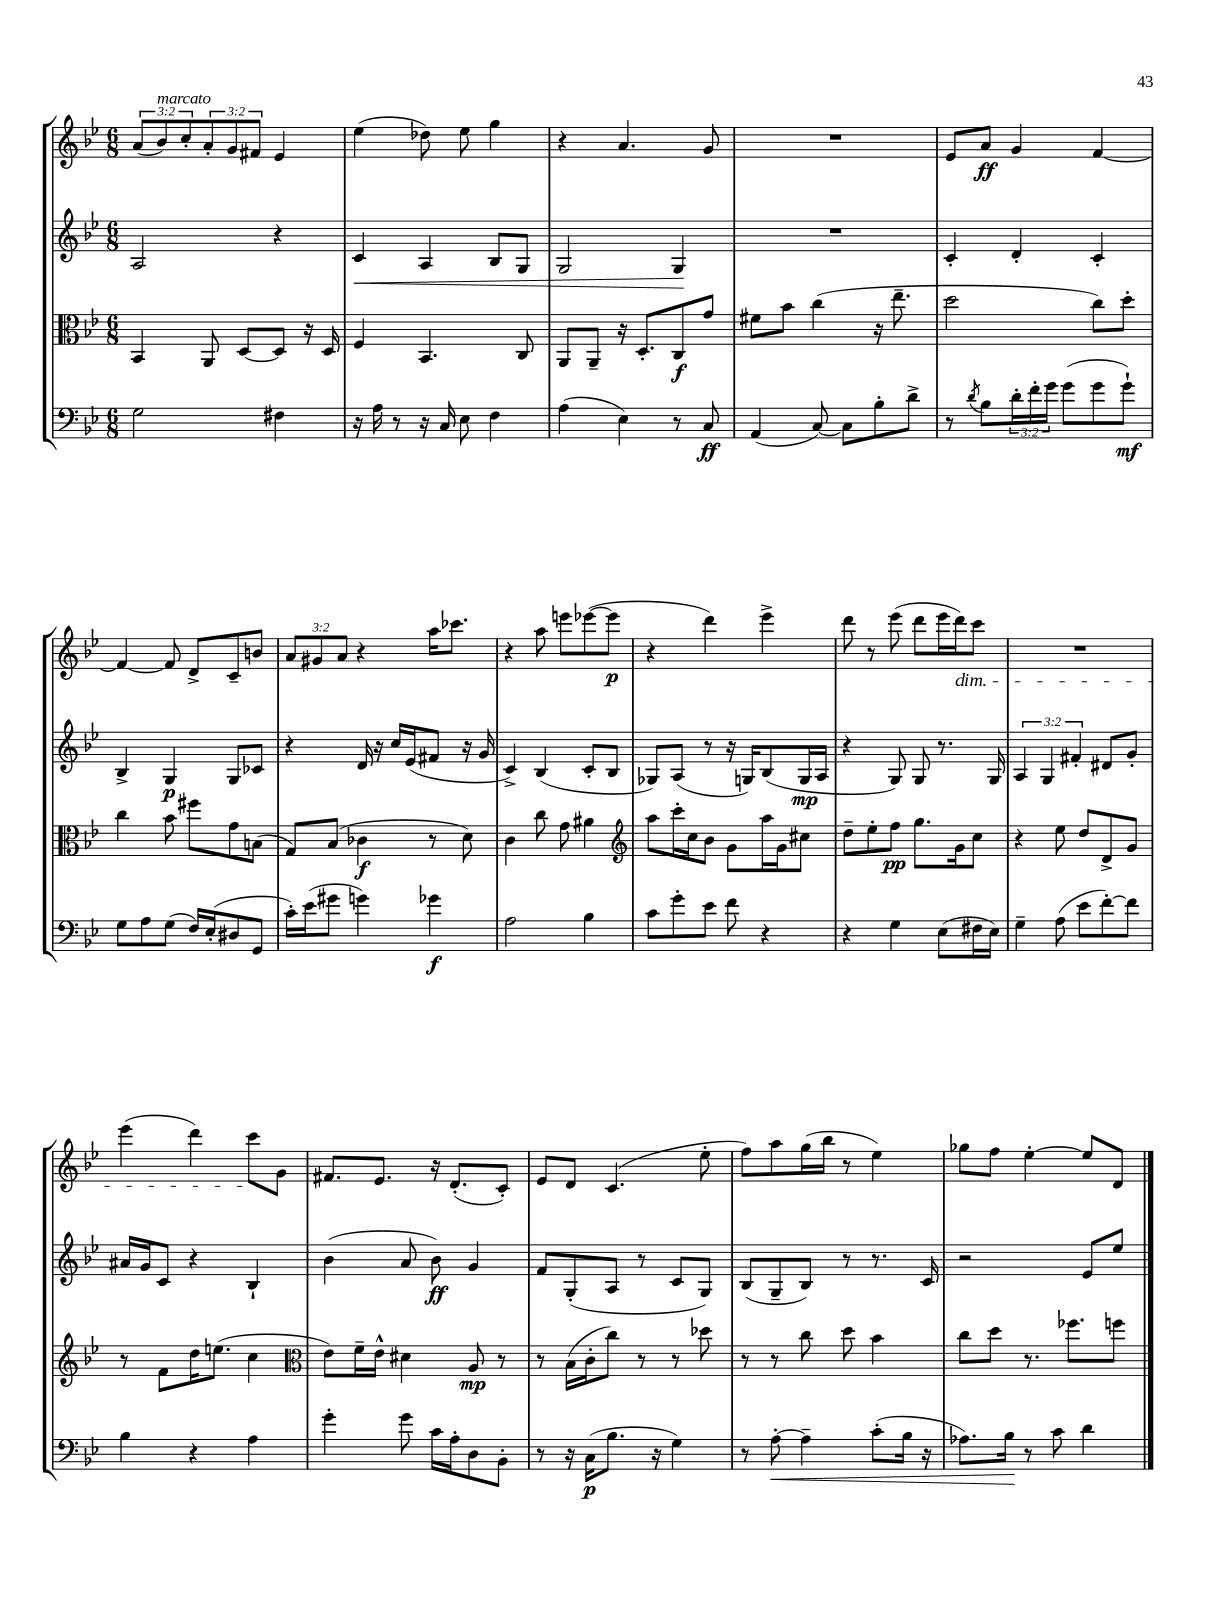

**kern	**dynam	**kern	**dynam	**kern	**dynam	**kern	**dynam
*part4	*part4	*part3	*part3	*part2	*part2	*part1	*part1
*staff4	*staff4	*staff3	*staff3	*staff2	*staff2	*staff1	*staff1
*clefF4	*	*clefC3	*	*clefG2	*	*clefG2	*
*k[b-e-]	*	*k[b-e-]	*	*k[b-e-]	*	*k[b-e-]	*
*M6/8	*	*M6/8	*	*M6/8	*	*M6/8	*
=122	=122	=122	=122	=122	=122	=122	=122
2G\	.	4BB-/	.	2A/	.	(12a/L	.
!	!	!	!	!	!	!LO:TX:a:i:t=marcato	!
.	.	.	.	.	.	12b-/)	.
.	.	.	.	.	.	12cc'/	.
.	.	8AA/	.	.	.	12a'/	.
.	.	.	.	.	.	12g/	.
.	.	[8D/L	.	.	.	.	.
.	.	.	.	.	.	12f#X/J	.
4F#X\	.	8D/J]	.	4r	.	4e-/	.
.	.	16r	.	.	.	.	.
.	.	16D/	.	.	.	.	.
=123	=123	=123	=123	=123	=123	=123	=123
!	!	!	!	!	!LO:HP:b	!	!
16r	.	4F/	.	4c/	<	(4ee-\	.
16A\	.	.	.	.	.	.	.
8r	.	.	.	.	.	.	.
16r	.	4.BB-/	.	4A/	.	8dd-X\)	.
16C/	.	.	.	.	.	.	.
8E-\	.	.	.	.	.	8ee-\	.
4F\	.	.	.	8B-/L	.	4gg\	.
.	.	8C/	.	8G/J	.	.	.
=124	=124	=124	=124	=124	=124	=124	=124
(4A\	.	8AA/L	.	2G/	.	4r	.
.	.	8AA~/J	.	.	.	.	.
4E-\)	.	16r	.	.	.	4.a/	.
.	.	8.D'/L	.	.	.	.	.
8r	.	8C/	f	4G/	.	.	.
8C/	ff	8g/J	.	.	.	8g/	.
.	.	.	.	.	[	.	.
=125	=125	=125	=125	=125	=125	=125	=125
(4AA/	.	8f#X\L	.	2.r	.	2.r	.
.	.	8b-\J	.	.	.	.	.
[8C/)	.	(4cc\	.	.	.	.	.
8C\L]	.	.	.	.	.	.	.
8B-'\	.	16r	.	.	.	.	.
.	.	8.ee-~\	.	.	.	.	.
8d^\J	.	.	.	.	.	.	.
=126	=126	=126	=126	=126	=126	=126	=126
8r	.	2dd\	.	4c'/	.	8e-/L	.
8qd/	.	.	.	.	.	.	.
8B-\L	.	.	.	.	.	8a/J	ff
24d'\L	.	.	.	4d'/	.	4g/	.
24f'\	.	.	.	.	.	.	.
24g\JJ	.	.	.	.	.	.	.
(8g\L	.	.	.	.	.	.	.
8g\	.	8cc\L)	.	4c'/	.	[4f/	.
8g`\J)	mf	8dd'\J	.	.	.	.	.
!!LO:LB:g=z
=127	=127	=127	=127	=127	=127	=127	=127
8G\L	.	4cc\	.	4B-^/	.	4f/_	.
8A\	.	.	.	.	.	.	.
(8G\J	.	8b-\	.	4G/	p	8f/]	.
16F/LL)	.	8ff#X\L	.	.	.	8d^/L	.
(16E-'/J	.	.	.	.	.	.	.
8D#X/	.	8g\	.	8G/L	.	8c~/	.
8GG/J	.	(8Bn\J	.	8c-X/J	.	8bn/J	.
=128	=128	=128	=128	=128	=128	=128	=128
16c'\LL)	.	8G/L)	.	4r	.	12a/L	.
(16e-\J	.	.	.	.	.	.	.
.	.	.	.	.	.	12g#X/	.
8g#X\J	.	(8B-/J	.	.	.	.	.
.	.	.	.	.	.	12a/J	.
4gn\)	.	4c-X\	f	16d/	.	4r	.
.	.	.	.	16r	.	.	.
.	.	.	.	16cc/LL	.	.	.
.	.	.	.	(16e-/J	.	.	.
4g-X\	f	8r	.	8f#X/J	.	16aa\KL	.
.	.	.	.	.	.	8.ccc-X\J	.
.	.	8d\)	.	16r	.	.	.
.	.	.	.	16g/	.	.	.
=129	=129	=129	=129	=129	=129	=129	=129
2A\	.	4c\	.	4c^/)	.	4r	.
.	.	8cc\	.	(4B-/	.	8aa\	.
.	.	8g\	.	.	.	8eeen\L	.
4B-\	.	4a#X\	.	8c'/L	.	([8eee-X\	.
.	.	.	.	8B-/J	.	8eee-\J]	p
=130	=130	=130	=130	=130	=130	=130	=130
*	*	*clefG2	*	*	*	*	*
8c\L	.	8aa\L	.	8G-X/L)	.	4r	.
8g'\	.	16ccc'\L	.	(8A/J	.	.	.
.	.	16cc\J	.	.	.	.	.
8e-\J	.	8b-\J	.	8r	.	4ddd\)	.
8f\	.	8g\L	.	16r	.	.	.
.	.	.	.	16Gn/KL)	.	.	.
4r	.	16aa\L	.	(8B-/	.	4eee-^\	.
.	.	16g\J	.	.	.	.	.
.	.	8cc#X\J	.	16G/L	mp	.	.
.	.	.	.	16A/JJ	.	.	.
=131	=131	=131	=131	=131	=131	=131	=131
4r	.	8dd~\L	.	4r	.	8ddd\	.
.	.	8ee-'\	.	.	.	8r	.
4G\	.	8ff\J	pp	8G/)	.	(8eee-\	.
.	.	8.gg\L	.	8G/	.	8ddd\L	.
(8E-\L	.	.	.	8.r	.	16eee-\L	.
!	!	!	!	!	!	!LO:TX:b:i:t=dim.	!
.	.	16g\k	.	.	.	16ddd\J)	.
16F#X\L	.	8cc\J	.	.	.	8ccc\J	.
16E-\JJ)	.	.	.	16G/	.	.	.
=132	=132	=132	=132	=132	=132	=132	=132
4G~\	.	4r	.	6A/	.	2.r	.
.	.	.	.	6G/	.	.	.
(8A\	.	8ee-\	.	.	.	.	.
.	.	.	.	6f#X'/	.	.	.
8e-\L	.	8dd/L	.	.	.	.	.
[8f'\)	.	8d^/	.	8d#X/L	.	.	.
8f\J]	.	8g/J	.	8g'/J	.	.	.
!!LO:LB:g=z
=133	=133	=133	=133	=133	=133	=133	=133
4B-\	.	8r	.	16a#X/LL	.	(4eee-\	.
.	.	.	.	16g/J	.	.	.
.	.	8f\L	.	8c/J	.	.	.
4r	.	16dd\K	.	4r	.	4ddd\)	.
.	.	(8.een\J	.	.	.	.	.
4A\	.	4cc\	.	4B-`/	.	8ccc\L	.
.	.	.	.	.	.	8g\J	.
=134	=134	=134	=134	=134	=134	=134	=134
*	*	*clefC3	*	*	*	*	*
4g'\	.	8e-\L)	.	(4b-\	.	8.f#X/L	.
.	.	16f~\L	.	.	.	.	.
.	.	16e-^^\JJ	.	.	.	8.e-/J	.
8g\	.	4d#X\	.	8a/	.	.	.
16c\LL	.	.	.	8b-\)	ff	16r	.
16A'\J	.	.	.	.	.	(8.d'/L	.
8D\	.	8A/	mp	4g/	.	.	.
8BB-'\J	.	8r	.	.	.	8c'/J)	.
=135	=135	=135	=135	=135	=135	=135	=135
8r	.	8r	.	8f/L	.	8e-/L	.
16r	.	(16B-\LL	.	(8G'/	.	8d/J	.
(16C\KL	p	16c'\J	.	.	.	.	.
8.B-\J	.	8cc\J)	.	8A/J	.	(4.c/	.
.	.	8r	.	8r	.	.	.
16r	.	.	.	.	.	.	.
4G\)	.	8r	.	8c/L	.	.	.
.	.	8dd-X\	.	8G/J)	.	8ee-'\	.
=136	=136	=136	=136	=136	=136	=136	=136
8r	.	8r	.	(8B-/L	.	8ff\L)	.
!	!LO:HP:b	!	!	!	!	!	!
[8A'\	<	8r	.	8G~/	.	8aa\	.
4A~\]	.	8cc\	.	8B-/J)	.	(16gg\L	.
.	.	.	.	.	.	16bb-\JJ	.
.	.	8dd\	.	8r	.	8r	.
(8c'\L	.	4b-\	.	8.r	.	4ee-\)	.
16B-\Jk	.	.	.	.	.	.	.
16r	.	.	.	16c/	.	.	.
=137	=137	=137	=137	=137	=137	=137	=137
8.A-X\L)	.	8cc\L	.	2r	.	8gg-X\L	.
.	.	8dd\J	.	.	.	8ff\J	.
16B-\Jk	.	.	.	.	.	.	.
8r	[	8.r	.	.	.	[4ee-'\	.
8c\	.	.	.	.	.	.	.
.	.	8.ff-X\L	.	.	.	.	.
4d\	.	.	.	8e-/L	.	8ee-/L]	.
.	.	8ffn\J	.	8ee-/J	.	8d/J	.
==	==	==	==	==	==	==	==
*-	*-	*-	*-	*-	*-	*-	*-
